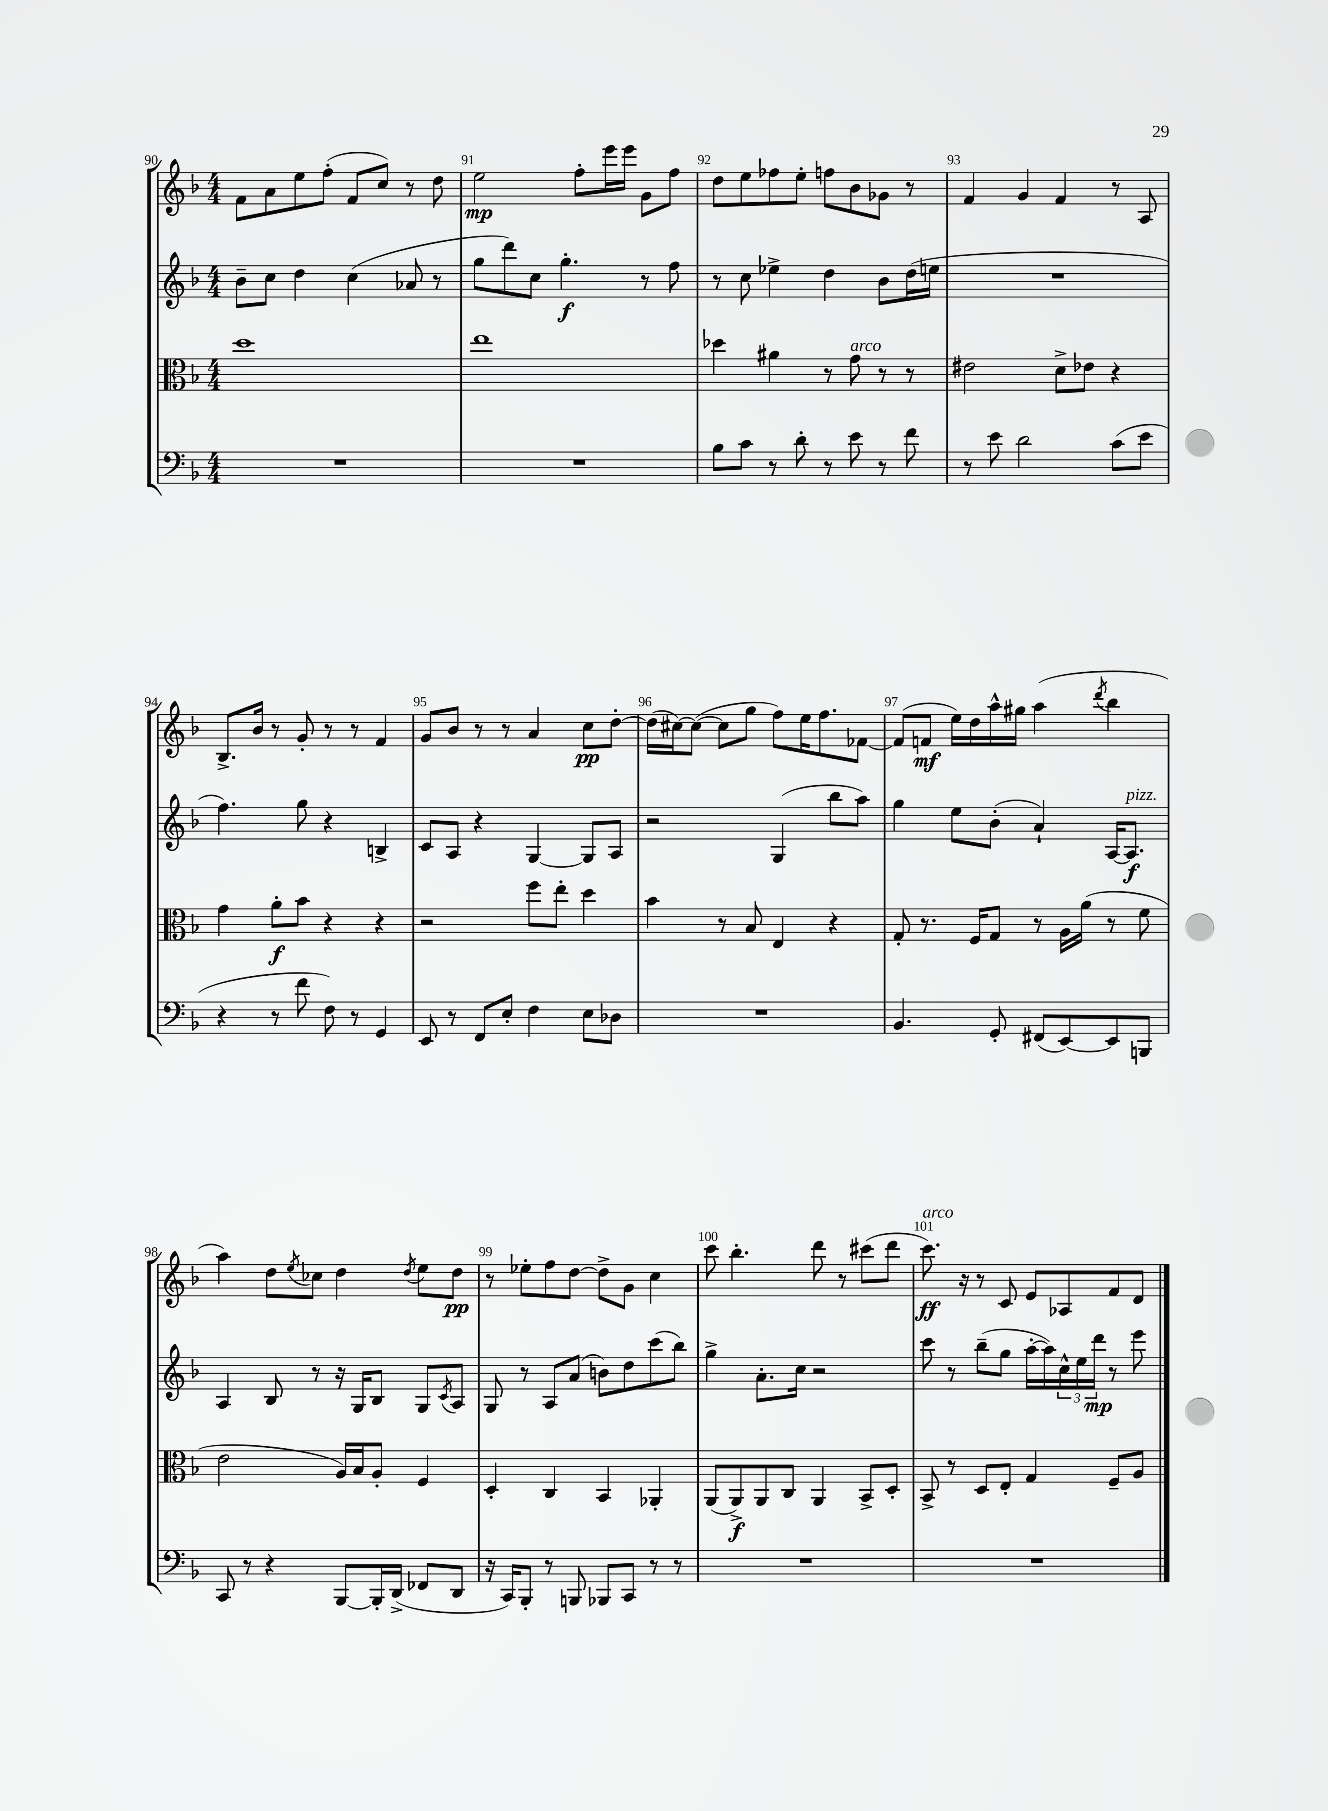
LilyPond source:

<<
\new StaffGroup <<
\new Staff = "s0" {
    \clef treble \key f \major \numericTimeSignature \time 4/4
    f'8 a'8 e''8 f''8-.( f'8 c''8) r8 d''8 |
    e''2\mp f''8-. e'''16 e'''16 g'8 f''8 |
    d''8 e''8 fes''8 e''8-. f''8 bes'8 ges'8 r8 |
    f'4 g'4 f'4 r8 a8 |
    bes8.-> bes'16 r8 g'8-. r8 r8 f'4 |
    g'8 bes'8 r8 r8 a'4 c''8\pp d''8~-. |
    d''16( cis''16~) cis''8~( cis''8 g''8 f''8) e''16 f''8. fes'8~ |
    fes'8( f'8\mf e''16) d''16 a''16-^ gis''16 a''4( \acciaccatura { d'''8 } bes''4 |
    a''4) d''8 \acciaccatura { e''8 } ces''8 d''4 \acciaccatura { d''8 } e''8 d''8\pp |
    r8 ees''8-. f''8 d''8~ d''8-> g'8 c''4 |
    c'''8 bes''4.-. d'''8 r8 cis'''8( d'''8 |
    c'''8.\ff^\markup { \italic "arco" }) r16 r8 c'8 e'8 aes8 f'8 d'8 \bar "|." |
}
\new Staff = "s1" {
    \clef treble \key f \major \numericTimeSignature \time 4/4
    bes'8-- c''8 d''4 c''4( aes'8 r8 |
    g''8 d'''8) c''8 g''4.-.\f r8 f''8 |
    r8 c''8 ees''4-> d''4 bes'8 d''16( e''16 |
    R1 |
    f''4.) g''8 r4 b4-> |
    c'8 a8 r4 g4~ g8 a8 |
    r2 g4( bes''8 a''8) |
    g''4 e''8 bes'8-.( a'4-!) a16~ a8.\f^\markup { \italic "pizz." } |
    a4 bes8 r8 r16 g16 bes8 g8 \acciaccatura { c'8 } a8 |
    g8 r8 a8 a'8( b'8) d''8 c'''8( bes''8) |
    g''4-> a'8.-. c''16 r2 |
    c'''8 r8 bes''8--( g''8 a''16~-. a''16) \tuplet 3/2 { c''16-^ e''16 d'''16\mp } r8 e'''8 \bar "|." |
}
\new Staff = "s2" {
    \clef alto \key f \major \numericTimeSignature \time 4/4
    d''1 |
    e''1 |
    des''4 ais'4 r8 g'8^\markup { \italic "arco" } r8 r8 |
    eis'2 d'8-> ees'8 r4 |
    g'4 a'8-.\f bes'8 r4 r4 |
    r2 f''8 e''8-. d''4 |
    bes'4 r8 bes8 e4 r4 |
    g8-. r8. f16 g8 r8 a16 a'16( r8 f'8 |
    e'2 a16) bes16 a8-. f4 |
    d4-. c4 bes,4 aes,4-. |
    a,8( a,8->\f) a,8 c8 a,4 bes,8-> d8-. |
    bes,8-> r8 d8 e8-. g4 f8-- a8 \bar "|." |
}
\new Staff = "s3" {
    \clef bass \key f \major \numericTimeSignature \time 4/4
    R1 |
    R1 |
    bes8 c'8 r8 d'8-. r8 e'8 r8 f'8 |
    r8 e'8 d'2 c'8( e'8 |
    r4 r8 f'8 f8) r8 g,4 |
    e,8 r8 f,8 e8-. f4 e8 des8 |
    R1 |
    bes,4. g,8-. fis,8( e,8~) e,8 b,,8 |
    c,8 r8 r4 bes,,8~ bes,,16-. d,16->( fes,8 d,8 |
    r16 c,16) bes,,8-. r8 b,,8 bes,,8 c,8 r8 r8 |
    R1 |
    R1 \bar "|." |
}
>>
>>
\layout { \context { \Score currentBarNumber = #90 \override BarNumber.break-visibility = ##(#f #t #t) barNumberVisibility = #all-bar-numbers-visible } }
